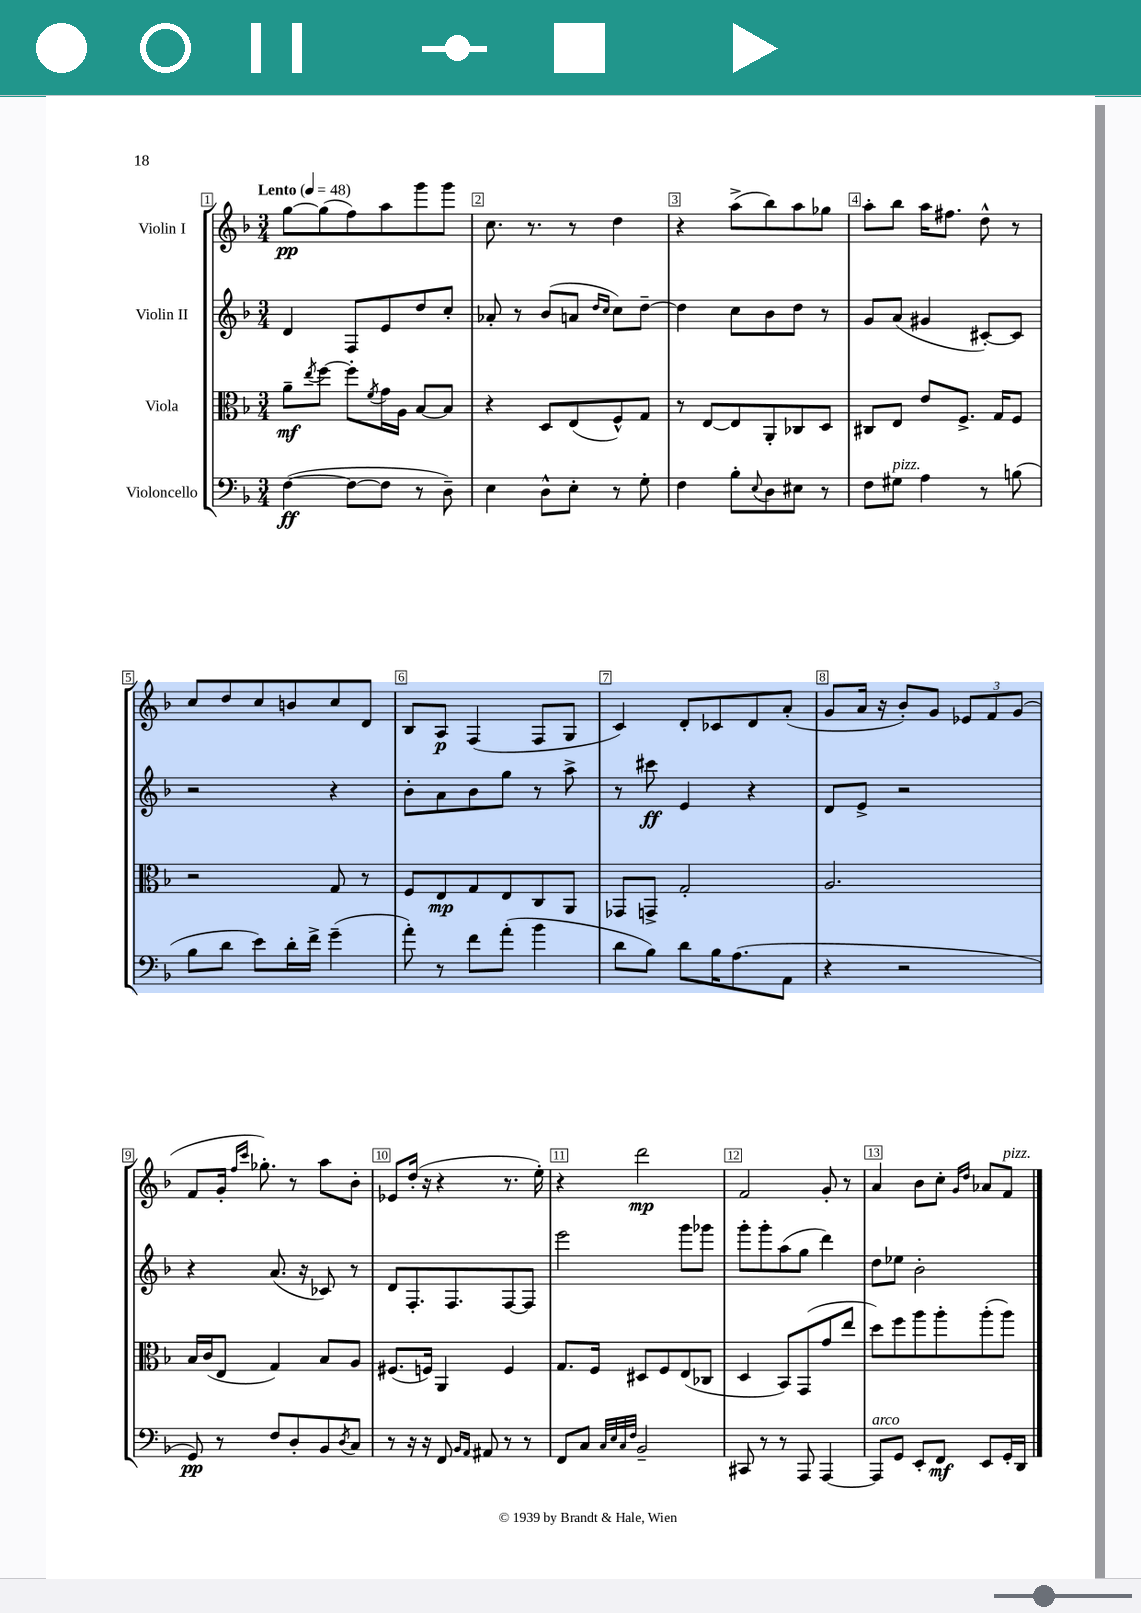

**kern	**dynam	**kern	**dynam	**kern	**dynam	**kern	**dynam
*part4	*part4	*part3	*part3	*part2	*part2	*part1	*part1
*staff4	*staff4	*staff3	*staff3	*staff2	*staff2	*staff1	*staff1
*I"Violoncello	*	*I"Viola	*	*I"Violin II	*	*I"Violin I	*
*clefF4	*	*clefC3	*	*clefG2	*	*clefG2	*
*k[b-]	*	*k[b-]	*	*k[b-]	*	*k[b-]	*
*M3/4	*	*M3/4	*	*M3/4	*	*M3/4	*
*MM48	*	*MM48	*	*MM48	*	*MM48	*
=1	=1	=1	=1	=1	=1	=1	=1
!	!	!	!	!	!	!LO:TX:a:B:t=Lento	!
([4F\	ff	8a~\L	mf	4d/	.	[8gg\L	pp
.	.	8qee/	.	.	.	.	.
.	.	[8ff\J	.	.	.	(8gg\]	.
8F\L_	.	8ff'\L]	.	8F/L	.	8ff\)	.
.	.	8qf/	.	.	.	.	.
8F\J]	.	16g\L	.	8e/	.	8aa\	.
.	.	16A\JJ	.	.	.	.	.
8r	.	[8B-/L	.	8dd/	.	8ggg\	.
8D~\)	.	8B-/J]	.	8cc'/J	.	8ggg\J	.
=2	=2	=2	=2	=2	=2	=2	=2
4E\	.	4r	.	8a-X'/	.	8.cc\	.
.	.	.	.	8r	.	.	.
.	.	.	.	.	.	8.r	.
8D^^\L	.	8D/L	.	(8b-/L	.	.	.
8E'\J	.	(8E/	.	8an/J	.	8r	.
.	.	.	.	16qqdd/LL	.	.	.
.	.	.	.	16qqcc/JJ	.	.	.
8r	.	8F^^/)	.	8cc\L)	.	4dd\	.
8G'\	.	8G/J	.	[8dd~\J	.	.	.
=3	=3	=3	=3	=3	=3	=3	=3
4F\	.	8r	.	4dd\]	.	4r	.
.	.	[8E/L	.	.	.	.	.
8B-'\L	.	8E/]	.	8cc\L	.	(8aa^\L	.
8qqE/	.	.	.	.	.	.	.
8D\	.	8AA'/	.	8b-\	.	8bb-\)	.
8E#X\J	.	8C-X/	.	8dd\J	.	8aa\	.
8r	.	8D/J	.	8r	.	8gg-X\J	.
=4	=4	=4	=4	=4	=4	=4	=4
8F\L	.	8C#X/L	.	8g/L	.	8aa'\L	.
!LO:TX:a:i:t=pizz.	!	!	!	!	!	!	!
8G#X\J	.	8E/J	.	(8a/J	.	8bb-\J	.
4A\	.	8e/L	.	4g#X/	.	16aa\KL	.
.	.	.	.	.	.	8.ff#X\J	.
.	.	8.F^/J	.	.	.	.	.
8r	.	.	.	[8c#X'/L)	.	8dd^^\	.
.	.	16G/KL	.	.	.	.	.
(8Bn\	.	8F/J	.	8c#/J]	.	8r	.
!!LO:LB:g=z
=5	=5	=5	=5	=5	=5	=5	=5
8B-\L	.	2r	.	2r	.	8cc/L	.
8d\J	.	.	.	.	.	8dd/	.
8e\L)	.	.	.	.	.	8cc/	.
16d'\L	.	.	.	.	.	8bn/	.
16f^\JJ	.	.	.	.	.	.	.
(4g~\	.	8G/	.	4r	.	8cc/	.
.	.	8r	.	.	.	8d/J	.
=6	=6	=6	=6	=6	=6	=6	=6
8a'\)	.	8F/L	.	8b-'\L	.	8B-/L	.
8r	.	8E/	mp	8a\	.	8A/J	p
8f\L	.	8G/	.	8b-\	.	(4F/	.
(8a'\J	.	8E/	.	8gg\J	.	.	.
4b-\	.	8C/	.	8r	.	8F/L	.
.	.	8AA/J	.	8aa^\	.	8G/J	.
=7	=7	=7	=7	=7	=7	=7	=7
8d\L	.	8GG-X/L	.	8r	.	4c/)	.
8B-\J)	.	8GGn^/J	.	8ccc#X\	ff	.	.
8d\L	.	2G'/	.	4e/	.	8d'/L	.
16B-\K	.	.	.	.	.	8c-X/	.
(8.A\	.	.	.	.	.	.	.
.	.	.	.	4r	.	8d/	.
8AA\J	.	.	.	.	.	(8a'/J	.
=8	=8	=8	=8	=8	=8	=8	=8
4r	.	2.A/	.	8d/L	.	8g/L	.
.	.	.	.	8e^/J	.	16a/Jk	.
.	.	.	.	.	.	16r	.
2r	.	.	.	2r	.	8b-'/L)	.
.	.	.	.	.	.	8g/J	.
.	.	.	.	.	.	12e-X/L	.
.	.	.	.	.	.	12f/	.
.	.	.	.	.	.	(12g/J	.
!!LO:LB:g=z
=9	=9	=9	=9	=9	=9	=9	=9
8GG/)	pp	16B-/LL	.	4r	.	8f/L	.
.	.	(16c/J	.	.	.	.	.
8r	.	8E/J	.	.	.	16g'/Jk	.
.	.	.	.	.	.	16qqff/LL	.
.	.	.	.	.	.	16qqccc/JJ	.
.	.	.	.	.	.	8.gg-X'\)	.
8F/L	.	4G/)	.	(8.a/	.	.	.
8D'/	.	.	.	.	.	8r	.
.	.	.	.	16r	.	.	.
8BB-/	.	8B-/L	.	8c-X/)	.	8aa\L	.
8qD/	.	.	.	.	.	.	.
8C/J	.	8A/J	.	8r	.	8b-'\J	.
=10	=10	=10	=10	=10	=10	=10	=10
8r	.	(8.F#X/L	.	8d/L	.	8e-X/L	.
16r	.	.	.	8.F'/	.	(16dd'/Jk	.
16r	.	16Fn/Jk)	.	.	.	16r	.
8FF/	.	4AA/	.	.	.	4r	.
.	.	.	.	8.F/	.	.	.
16qqBB-/LL	.	.	.	.	.	.	.
16qqAA/JJ	.	.	.	.	.	.	.
8AA#X/	.	.	.	.	.	.	.
8r	.	4F/	.	[8F/	.	8.r	.
8r	.	.	.	8F/J]	.	.	.
.	.	.	.	.	.	16ee'\)	.
=11	=11	=11	=11	=11	=11	=11	=11
8FF/L	.	8.G/L	.	2eee\	.	4r	.
8C/J	.	.	.	.	.	.	.
.	.	16F/Jk	.	.	.	.	.
32qqC/LLL	.	.	.	.	.	.	.
32qqE/	.	.	.	.	.	.	.
32qqC/	.	.	.	.	.	.	.
32qqF/JJJ	.	.	.	.	.	.	.
2BB-~/	.	8D#X/L	.	.	.	2ddd\	mp
.	.	8F/	.	.	.	.	.
.	.	(8E/	.	8ggg\L	.	.	.
.	.	8C-X/J	.	8ggg-X\J	.	.	.
=12	=12	=12	=12	=12	=12	=12	=12
8CC#X/	.	4D/	.	8ggg'\L	.	2f/	.
8r	.	.	.	8ggg'\	.	.	.
8r	.	8BB-/L)	.	(8aa\	.	.	.
8AAA/	.	(8GG/	.	8gg\J	.	.	.
[4AAA/	.	8g/	.	4ddd\)	.	8g'/	.
.	.	8ee/J	.	.	.	8r	.
=13	=13	=13	=13	=13	=13	=13	=13
!LO:TX:a:i:t=arco	!	!	!	!	!	!	!
8AAA/L]	.	8dd\L)	.	8dd\L	.	4a/	.
8GG/J	.	8ff\	.	8ee-X\J	.	.	.
8EE'/L	.	8aa\	.	2b-'\	.	8b-\L	.
8FF/J	mf	8aa'\	.	.	.	8cc'\J	.
.	.	.	.	.	.	16qqg/LL	.
.	.	.	.	.	.	16qqdd/JJ	.
8EE/L	.	(8aa'\	.	.	.	8a-X/L	.
!	!	!	!	!	!	!LO:TX:a:i:t=pizz.	!
16GG'/L	.	8aa\J)	.	.	.	8f/J	.
16DD/JJ	.	.	.	.	.	.	.
==	==	==	==	==	==	==	==
*-	*-	*-	*-	*-	*-	*-	*-
